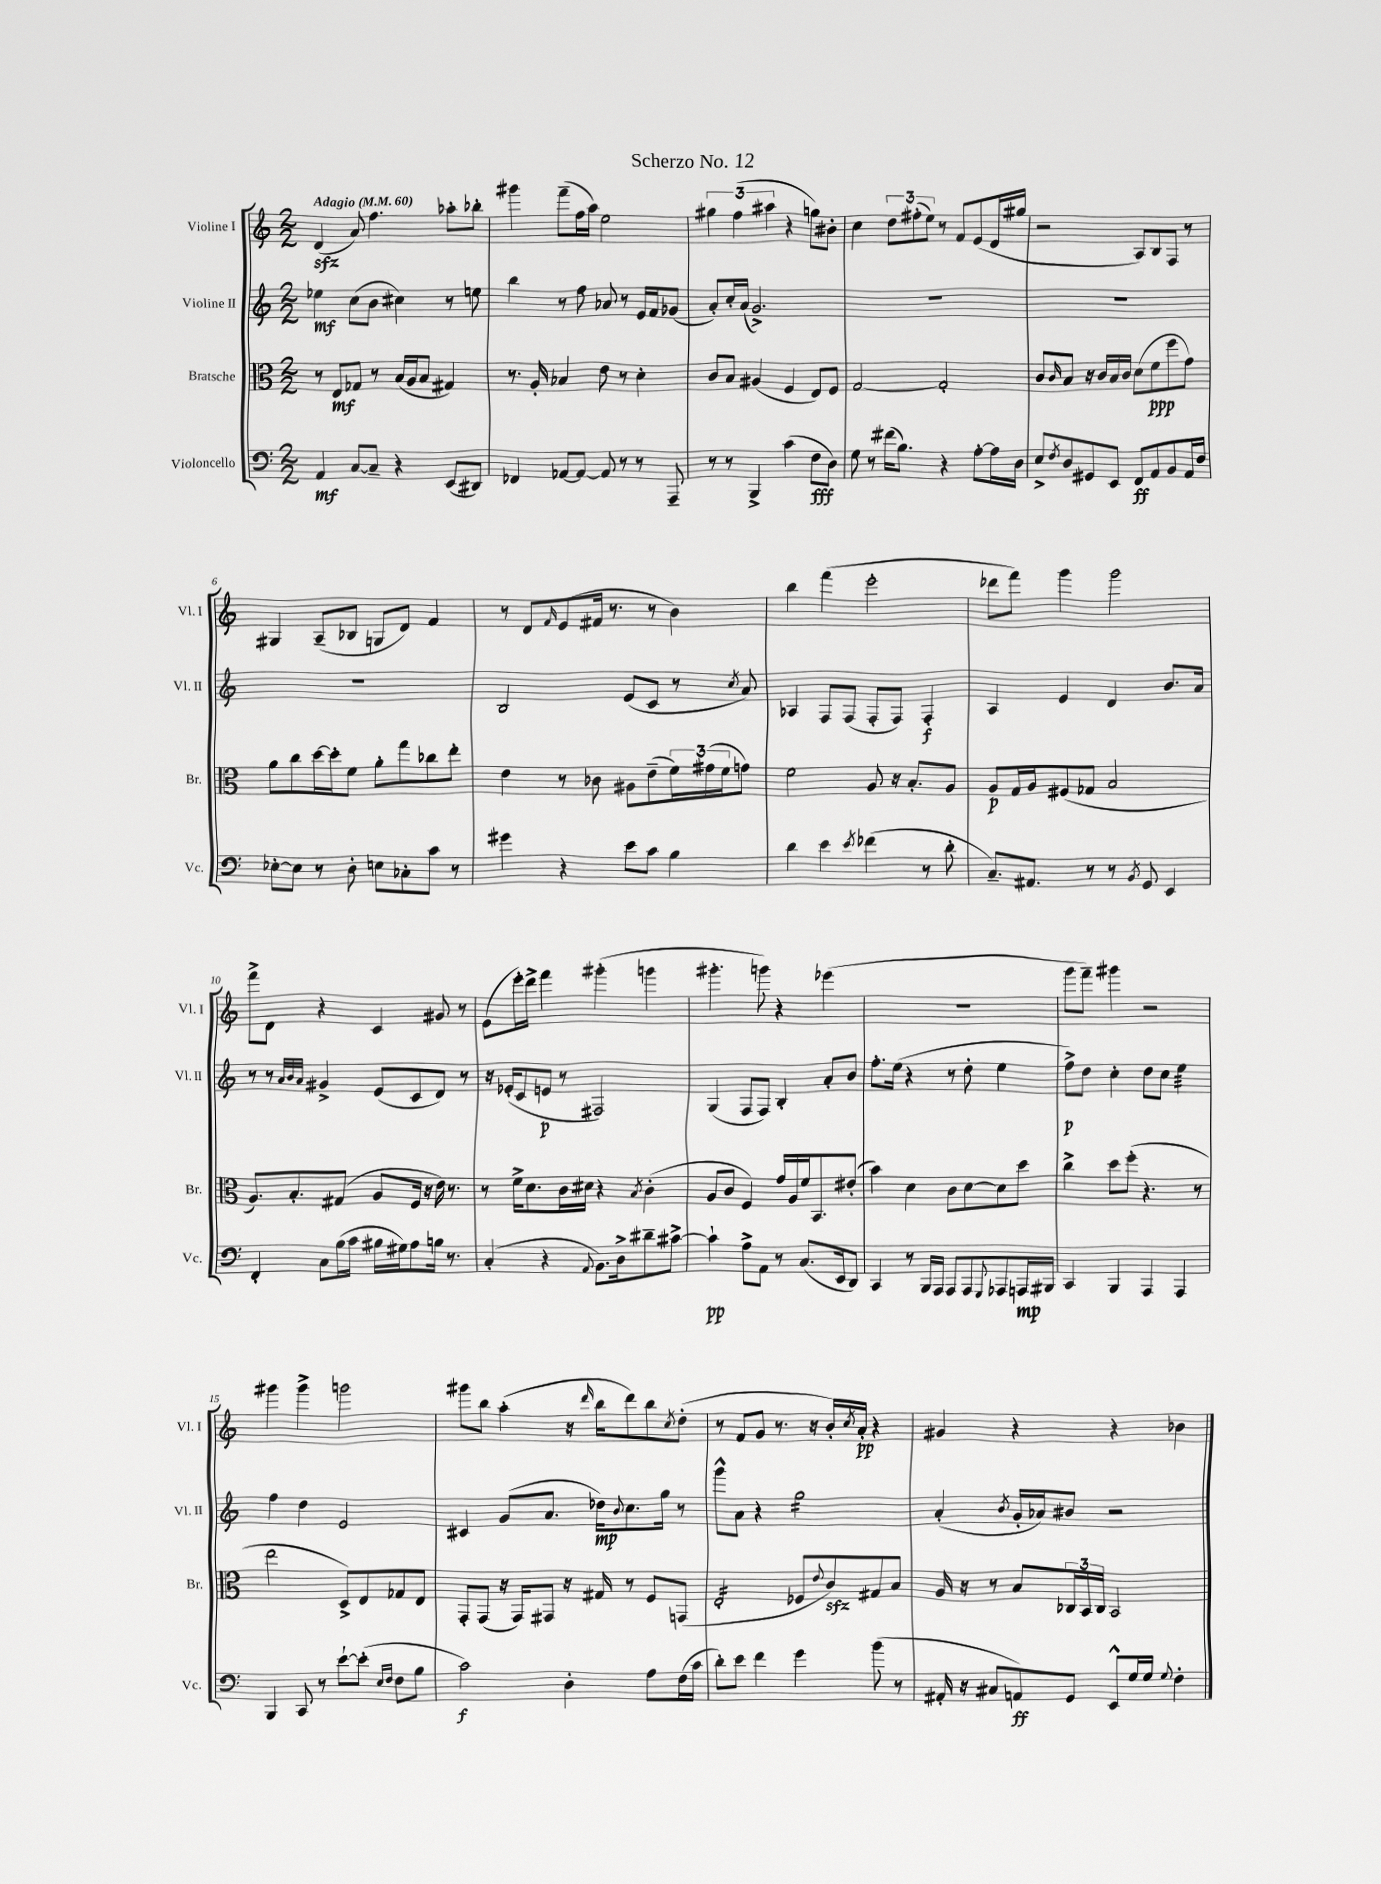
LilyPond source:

\header { title = "Scherzo No. 12" }
<<
\new StaffGroup <<
\new Staff = "s0" \with { instrumentName = "Violine I" shortInstrumentName = "Vl. I" } {
    \clef treble \key c \major \numericTimeSignature \time 2/2 \tempo "Adagio" 4 = 60
    d'4\sfz( a'8) f''4. aes''8-. bes''8-. |
    gis'''4 f'''8--( f''16 a''16) e''2 |
    \tuplet 3/2 { gis''4 f''4( ais''4 } r4 g''8) bis'8-. |
    c''4 \tuplet 3/2 { d''8 fis''8-.( e''8) } r8 f'8 e'8( d'16 gis''16 |
    r2 a8) b8 f8 r8 |
    gis4 a8--( bes8 g8 d'8) f'4 |
    r8 d'8 \grace { f'16 } e'8( fis'16 r8. r8 b'4) |
    b''4 f'''4( e'''2-. |
    des'''8 f'''8) g'''4 g'''2 |
    f'''8-> d'8 r4 c'4 gis'8 r8 |
    e'8( e'''16-.) d'''16-> f'''4 gis'''4-.( g'''4 |
    gis'''4.-. g'''8) r4 ees'''4( |
    R1 |
    g'''8 f'''8--) gis'''4 r2 |
    gis'''4 gis'''4-> g'''2 |
    gis'''8 b''8 a''4-.( r16 \grace { d'''16 } b''16 d'''8) b''8 \acciaccatura { c''8 } d''8-.( |
    r8 f'8 g'8 r8. r16 b'16-.) \acciaccatura { c''8 } a'16-.\pp r4 |
    gis'4 r4 r4 bes'4 \bar "|." |
}
\new Staff = "s1" \with { instrumentName = "Violine II" shortInstrumentName = "Vl. II" } {
    \clef treble \key c \major \numericTimeSignature \time 2/2
    ees''4\mf c''8( b'8 cis''4) r8 e''8 |
    b''4 r8 f''8 aes'8 r8 e'16 f'16 ges'8( |
    a'8-.) c''16-. a'16( g'2.->) |
    R1 |
    R1 |
    R1 |
    b2 e'8( c'8 r8 \acciaccatura { c''8 } a'8) |
    aes4 f8 f8( f8-. f8) f4-.\f |
    a4 e'4 d'4 b'8. a'16 |
    r8 r8 \grace { a'32 b'32 a'32 } gis'4-> e'8( c'8 d'8) r8 |
    r16 ees'16-.( c'8 e'8\p r8 fis2) |
    g4( f8 f8) b4-. a'8-. b'8 |
    f''8.-. e''16( r4 r8 d''8-. e''4 |
    f''8->\p) d''8 c''4-. d''8 c''8 e''4:32 |
    f''4 d''4 e'2 |
    cis'4 g'8( a'8. des''16\mp) \appoggiatura { b'8 } c''8. g''16 r8 |
    g'''8-^ a'8 r4 g''2:16 |
    a'4-.( \acciaccatura { b'8 } g'16-. aes'16) bis'8 r2 \bar "|." |
}
\new Staff = "s2" \with { instrumentName = "Bratsche" shortInstrumentName = "Br." } {
    \clef alto \key c \major \numericTimeSignature \time 2/2
    r8 e8\mf ges8 r8 b16( a16 b8 gis4) |
    r8. a16-. bes4 e'8 r8 d'4-. |
    c'8 b8 ais4( f4 e8) f8 |
    g2~ g2-. |
    c'8 \grace { c'16 } b8 r16 c'16 b16 c'16 d'8( f'8\ppp f''8 g'8) |
    a'8 c''8 d''16~ d''16-. f'8 a'8-. g''8 ces''8 e''8-. |
    e'4 r8 ces'8 ais8 e'8--( \tuplet 3/2 { f'16) gis'16( f'16 } g'8) |
    f'2 a8 r16 b8.-. a8 |
    a8\p g16 a16 fis8( ges8 b2 |
    a8.) b8.-. gis8( a8 f16 r16 e'16) r8. |
    r8 f'16-> d'8. c'16 dis'16 r4 \acciaccatura { b8 } c'4-.( |
    a8 c'8 f4) g'16 a16 f'16 b,8. eis'8-.( |
    b'4) d'4 c'8 d'8~ d'8 d''8 |
    c''4-> d''8 f''8-.( r4. r8 |
    e''2 d8->) e8 ges8 e8 |
    g,8-. g,8( r16 g,16) gis,8 r16 gis16 r8 f8 g,8( |
    e2:16-. fes8 \appoggiatura { e'8 } c'8\sfz) gis8 b8 |
    a16 r16 r8 b8 \tuplet 3/2 { ces16 b,16 ces16 } b,2 \bar "|." |
}
\new Staff = "s3" \with { instrumentName = "Violoncello" shortInstrumentName = "Vc." } {
    \clef bass \key c \major \numericTimeSignature \time 2/2
    a,4\mf c8~ c8-- r4 e,8( dis,8) |
    fes,4 aes,8~ aes,8~ aes,8 r8 r8 a,,8-- |
    r8 r8 b,,4-> c'4( f8\fff d8) |
    g8 r8 fis'16( b8.) r4 a8~-. a16 d16 |
    e8-> \acciaccatura { f8 } d8 gis,8 e,8 f,8\ff a,8 b,8 a,16 f16 |
    ees8~-. ees8 r8 d8-. e8 ces8-. c'8 r8 |
    gis'4 r4 e'8 c'8 b4 |
    d'4 e'4 \acciaccatura { e'8 } fes'4( r8 d'8-. |
    c8.--) ais,8. r8 r8 \acciaccatura { b,8 } g,8 e,4 |
    f,4-. c8 b16( c'16 bis16 gis16) a8 b16 r8. |
    c4-.( r4 \appoggiatura { a,8 } b,8.) d16-> dis'8-- cis'8~-> |
    cis'4-!\pp a8-> a,8 r8 c8.( e,16 d,8) |
    c,4 r8 b,,16 a,,16 a,,8 a,,8 \appoggiatura { g,,8 } aes,,8 a,,16\mp bis,,16 |
    c,4 b,,4 a,,4 a,,4 |
    b,,4 c,8 r8 e'8~-! e'8-.( \grace { e16 f16 } f8 b8 |
    c'2\f) d4-. a8 f16( c'16 |
    d'8-.) e'8 f'4 g'4 b'8( r8 |
    ais,16-. r16 cis8 a,8\ff) g,8 e,8-^ g16 g16 \appoggiatura { g8 } f4-. \bar "|." |
}
>>
>>
